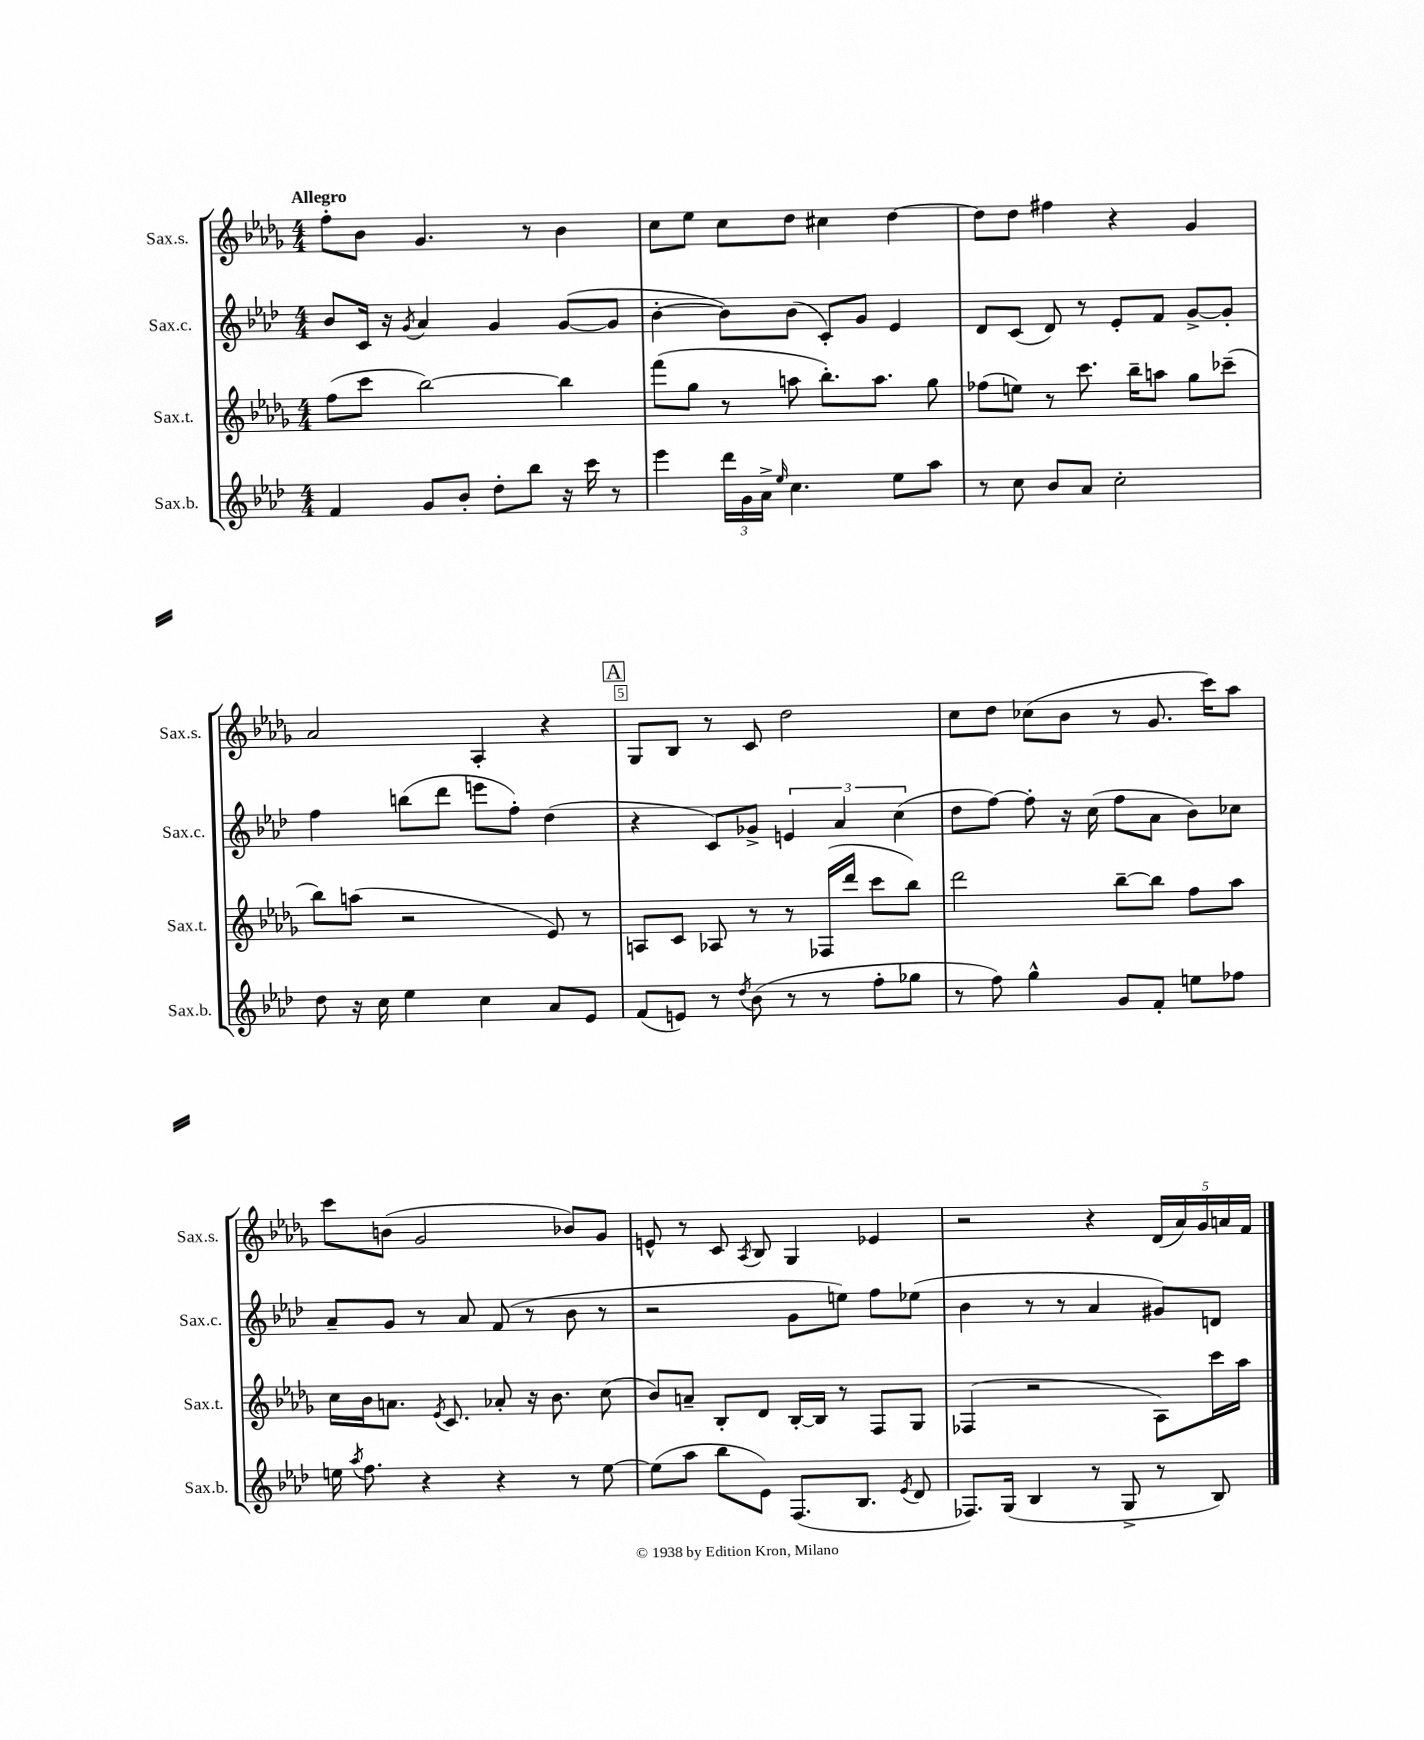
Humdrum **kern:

**kern	**kern	**kern	**kern
*part4	*part3	*part2	*part1
*staff4	*staff3	*staff2	*staff1
*I"Sax.b.	*I"Sax.t.	*I"Sax.c.	*I"Sax.s.
*I'Sax.b.	*I'Sax.t.	*I'Sax.c.	*I'Sax.s.
*clefG2	*clefG2	*clefG2	*clefG2
*k[b-e-a-d-]	*k[b-e-a-d-g-]	*k[b-e-a-d-]	*k[b-e-a-d-g-]
*M4/4	*M4/4	*M4/4	*M4/4
=1	=1	=1	=1
!	!	!	!LO:TX:a:B:t=Allegro
4f/	(8ff\L	8b-/L	8ff'\L
.	8ccc\J	16c/Jk	8b-\J
.	.	16r	.
.	.	8qg/	.
8g/L	[2bb-\)	4a-/	4.g-/
8b-'/J	.	.	.
8dd-'\L	.	4g/	.
8bb-\J	.	.	8r
16r	4bb-\]	([8g/L	4b-\
16ccc\	.	.	.
8r	.	8g/J]	.
=2	=2	=2	=2
4eee-\	(8fff\L	[4b-'\	8cc\L
.	8gg-\J	.	8ee-\J
24ddd-\LL	8r	8b-\L])	8cc\L
24g\	.	.	.
24a-^\JJ	.	.	.
16qqee-/	.	.	.
4.cc\	8aan\	(8b-\J	8dd-\J
.	8.bb-'\L)	8c'/L)	4cc#X\
.	.	8g/J	.
.	8.aa\J	.	.
8ee-\L	.	4e-/	[4dd-\
8aa-\J	8gg-\	.	.
=3	=3	=3	=3
8r	(8ff-X\L	8d-/L	8dd-\L]
8cc\	8een\J)	(8c/J	8dd-\J
8b-/L	8r	8d-/)	4ff#X\
8a-/J	8.ccc\	8r	.
2cc'\	.	8e-'/L	4r
.	16bb-~\KL	.	.
.	8aan\J	8f/J	.
.	8gg-\L	[8g^/L	4g-/
.	(8ccc-X~\J	8g'/J]	.
!!LO:LB:g=z
=4	=4	=4	=4
8dd-\	8bb-\L)	4ff\	2a-/
16r	(8aan\J	.	.
16cc\	.	.	.
4ee-\	2r	(8bbn\L	.
.	.	8ddd-\J	.
4cc\	.	8eeen\L	4A-'/
.	.	8ff'\J)	.
8a-/L	8e-/)	(4dd-\	4r
8e-/J	8r	.	.
!!LO:REH:place=s1:t=A
=5	=5	=5	=5
(8f/L	8An/L	4r	8G-/L
8en/J)	8c/J	.	8B-/J
8r	8A-X/	8c/L)	8r
8qdd-/	.	.	.
(8b-\	8r	8g-X^/J	8c/
8r	8r	6en/	2dd-\
8r	(16F-X/LL	.	.
.	.	6a-/	.
.	16ddd-/JJ	.	.
8ff'\L	8ccc\L	.	.
.	.	(6cc\	.
8gg-X\J	8bb-\J)	.	.
=6	=6	=6	=6
8r	2ddd-\	8dd-\L	8cc\L
8ff\)	.	[8ff\J)	8dd-\J
4gg^^\	.	8ff'\]	(8cc-X\L
.	.	16r	8b-\J
.	.	(16cc\	.
8g/L	[8bb-~\L	8ff\L	8r
8f'/J	8bb-\J]	8a-\J	8.g-/
8een\L	8ff\L	8b-\L)	.
.	.	.	16ccc\KL)
8ff-X\J	8aa-\J	8cc-X\J	8aa-\J
!!LO:LB:g=z
=7	=7	=7	=7
16een\	16cc\LL	8a-~/L	8ccc\L
8qaa-/	.	.	.
8.ff\	16b-\J	.	.
.	8.an\J	8g/J	(8bn\J
4r	.	8r	2g-/
.	8qe-/	.	.
.	8.c/	.	.
.	.	8a-/	.
4r	8a-X'/	(8f/	.
.	16r	8r	.
.	8.b-\	.	.
8r	.	8b-\	8b-X/L)
[8ee\	(8cc\	8r	8g-/J
=8	=8	=8	=8
(8ee\L]	8b-/L)	2r	8en^^/
8aa-\J	8an~/J	.	8r
8bb-\L	8B-'/L	.	8c/
.	.	.	8qA-/
8e-\J)	8d-/J	.	8B-/
(8.F/L	[16B-'/LL	8g\L	4G-/
.	16B-/JJ]	.	.
.	8r	8een\J)	.
8.B-/J	.	.	.
.	8F/L	8ff\L	4e-X/
8qe-/	.	.	.
8d-/	8G-/J	(8ee-X\J	.
=9	=9	=9	=9
8.F-X/L)	(4F-X/	4b-\	2r
(16G/Jk	.	.	.
4B-/	2r	8r	.
.	.	8r	.
8r	.	4a-/	4r
8G^/	.	.	.
8r	8A-\L)	8g#X/L)	(20d-/LL
.	.	.	20a-/)
.	.	.	20g-/
8B-/)	16ccc\L	8dn/J	.
.	.	.	20an/
.	16aa-\JJ	.	.
.	.	.	20f/JJ
==	==	==	==
*-	*-	*-	*-
